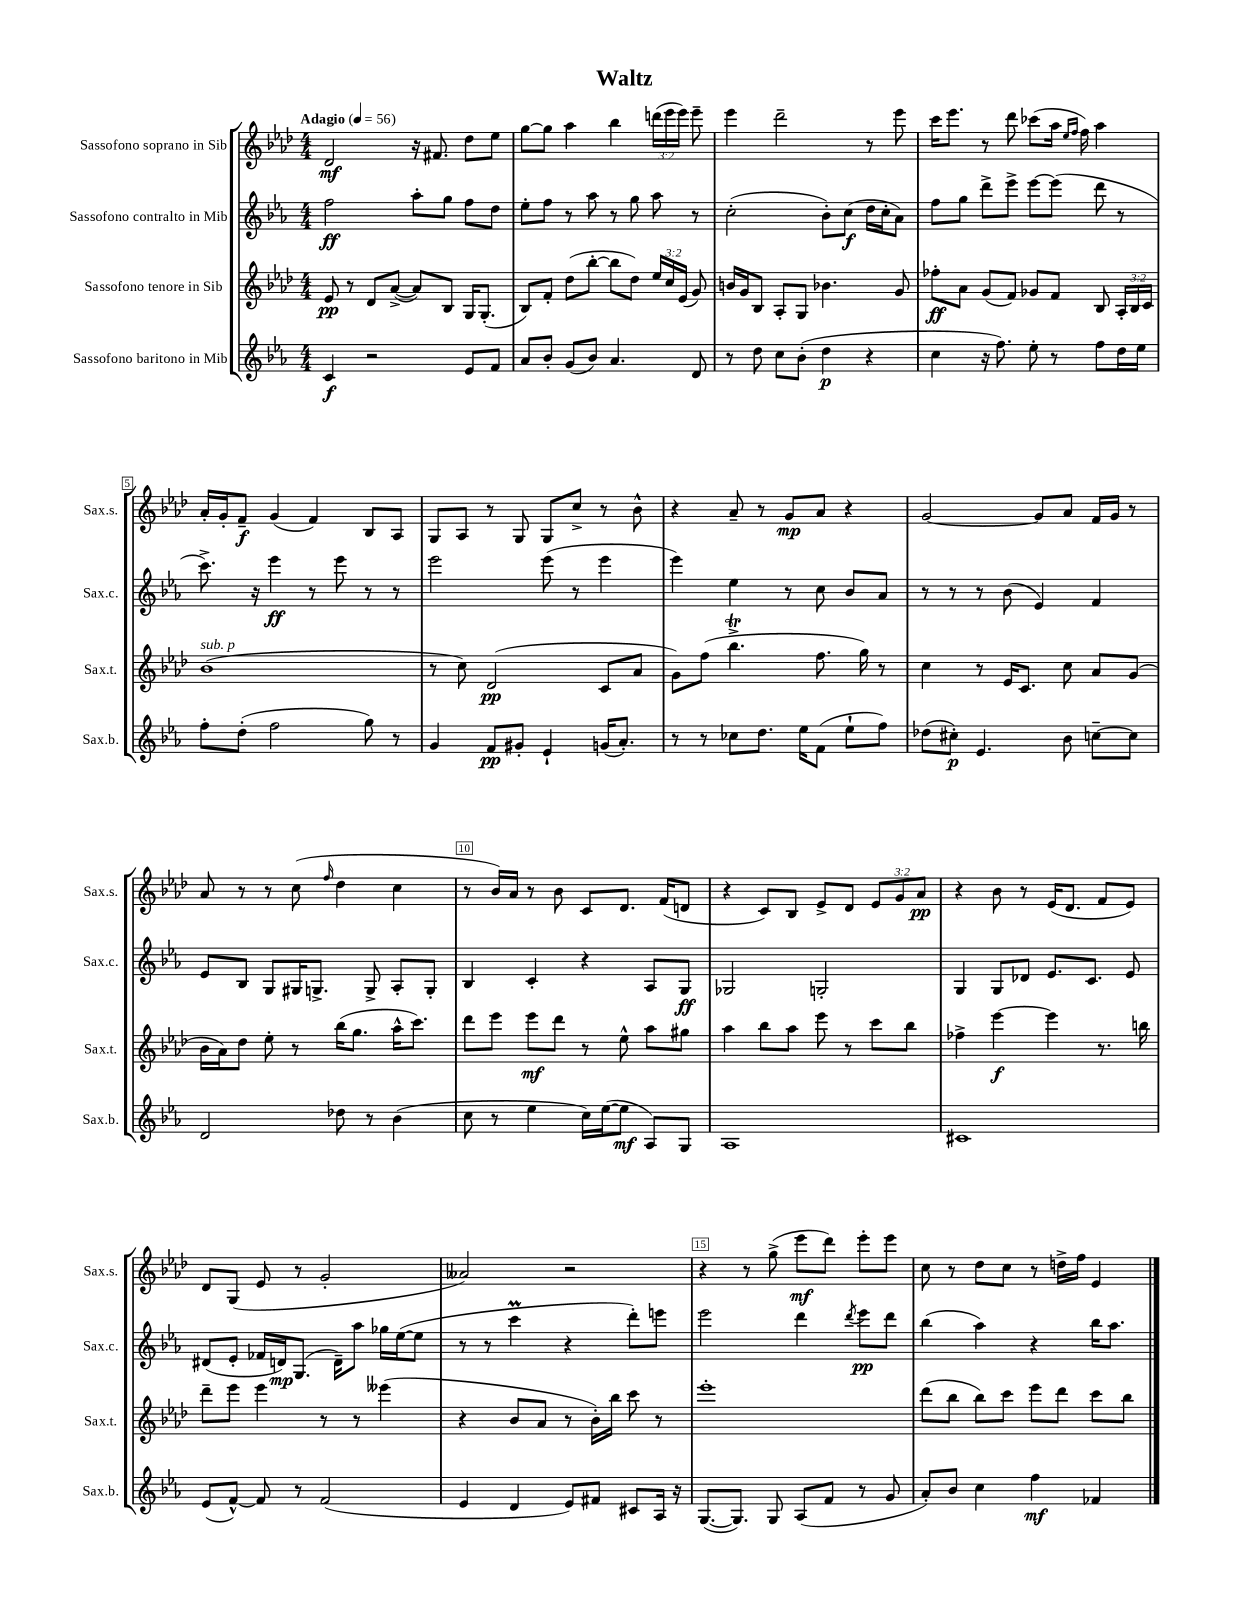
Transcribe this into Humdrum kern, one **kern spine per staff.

**kern	**dynam	**kern	**dynam	**kern	**dynam	**kern	**dynam
*part4	*part4	*part3	*part3	*part2	*part2	*part1	*part1
*staff4	*staff4	*staff3	*staff3	*staff2	*staff2	*staff1	*staff1
*I"Sassofono baritono in Mib	*	*I"Sassofono tenore in Sib	*	*I"Sassofono contralto in Mib	*	*I"Sassofono soprano in Sib	*
*I'Sax.b.	*	*I'Sax.t.	*	*I'Sax.c.	*	*I'Sax.s.	*
*clefG2	*	*clefG2	*	*clefG2	*	*clefG2	*
*k[b-e-a-]	*	*k[b-e-a-d-]	*	*k[b-e-a-]	*	*k[b-e-a-d-]	*
*M4/4	*	*M4/4	*	*M4/4	*	*M4/4	*
*MM56	*	*MM56	*	*MM56	*	*MM56	*
=1	=1	=1	=1	=1	=1	=1	=1
!	!	!	!	!	!	!LO:TX:a:B:t=Adagio	!
4c/	f	8e-/	pp	2ff\	ff	2d-/	mf
.	.	8r	.	.	.	.	.
2r	.	8d-/L	.	.	.	.	.
.	.	([8a-^/J	.	.	.	.	.
.	.	8a-/L])	.	8aa-'\L	.	16r	.
.	.	.	.	.	.	8.f#X/	.
.	.	8B-/J	.	8gg\J	.	.	.
8e-/L	.	16G/KL	.	8ff\L	.	8dd-\L	.
.	.	(8.G'/J	.	.	.	.	.
8f/J	.	.	.	8dd\J	.	8ee-\J	.
=2	=2	=2	=2	=2	=2	=2	=2
8a-/L	.	8B-/L)	.	8ee-'\L	.	[8gg\L	.
8b-'/J	.	8f'/J	.	8ff\J	.	8gg\J]	.
(8g/L	.	(8dd-\L	.	8r	.	4aa-\	.
8b-/J)	.	[8bb-'\J	.	8aa-\	.	.	.
4.a-/	.	8bb-\L]	.	8r	.	4bb-\	.
.	.	8dd-\J)	.	8gg\	.	.	.
.	.	24ee-/LL	.	8aa-\	.	(24dddn\LL	.
.	.	24cc/	.	.	.	24eee-\	.
.	.	(24e-/JJ	.	.	.	24eee-\JJ)	.
8d/	.	8g/)	.	8r	.	8eee-~\	.
=3	=3	=3	=3	=3	=3	=3	=3
8r	.	16bn/LL	.	(2cc'\	.	4eee-\	.
.	.	16g/J	.	.	.	.	.
8dd\	.	8B-/J	.	.	.	.	.
8cc\L	.	8A-'/L	.	.	.	2ddd-~\	.
(8b-'\J	.	8G/J	.	.	.	.	.
4dd\	p	4.b-X\	.	8b-'\L)	.	.	.
.	.	.	.	(8cc\J	f	.	.
4r	.	.	.	16dd\LL	.	8r	.
.	.	.	.	16cc'\J	.	.	.
.	.	8g/	.	8a-\J)	.	8eee-\	.
=4	=4	=4	=4	=4	=4	=4	=4
4cc\	.	8ff-X'\L	ff	8ff\L	.	16ccc\KL	.
.	.	.	.	.	.	8.eee-\J	.
.	.	8a-\J	.	8gg\J	.	.	.
16r	.	(8g/L	.	8ddd^\L	.	8r	.
8.ff\)	.	.	.	.	.	.	.
.	.	8f/J)	.	8eee-^\J	.	8ddd-\	.
8ee-'\	.	8g-X/L	.	[8eee-\L	.	(8ccc-X\L	.
8r	.	8f/J	.	(8eee-\J]	.	16aa-\Jk	.
.	.	.	.	.	.	16qqee-/LL	.
.	.	.	.	.	.	16qqff/JJ	.
.	.	.	.	.	.	16ff\)	.
8ff\L	.	8B-/	.	8ddd\	.	4aa-\	.
16dd\L	.	24A-'/LL	.	8r	.	.	.
.	.	24B-/	.	.	.	.	.
16ee-\JJ	.	.	.	.	.	.	.
.	.	24c/JJ	.	.	.	.	.
!!LO:LB:g=z
=5	=5	=5	=5	=5	=5	=5	=5
!	!	!LO:TX:a:i:t=sub. p	!	!	!	!	!
8ff'\L	.	(1b-	.	8.ccc^\)	.	16a-'/LL	.
.	.	.	.	.	.	16g'/J	.
(8dd'\J	.	.	.	.	.	8f~/J	f
.	.	.	.	16r	.	.	.
2ff\	.	.	.	4eee-\	ff	(4g/	.
.	.	.	.	8r	.	4f/)	.
.	.	.	.	8eee-\	.	.	.
8gg\)	.	.	.	8r	.	8B-/L	.
8r	.	.	.	8r	.	8A-/J	.
=6	=6	=6	=6	=6	=6	=6	=6
4g/	.	8r	.	2eee-\	.	8G/L	.
.	.	8cc\)	.	.	.	8A-/J	.
8f/L	pp	(2d-/	pp	.	.	8r	.
8g#X'/J	.	.	.	.	.	8G/	.
4e-`/	.	.	.	(8eee-\	.	8G/L	.
.	.	.	.	8r	.	8cc^/J	.
(16gn/KL	.	8c/L	.	4eee-\	.	8r	.
8.a-'/J)	.	.	.	.	.	.	.
.	.	8a-/J	.	.	.	8b-^^\	.
=7	=7	=7	=7	=7	=7	=7	=7
8r	.	8g\L)	.	4eee-\)	.	4r	.
8r	.	(8ff\J	.	.	.	.	.
8cc-X\L	.	4.bb-T^\	.	4ee-\	.	8a-~/	.
8.dd\J	.	.	.	.	.	8r	.
.	.	.	.	8r	.	8g/L	mp
16ee-\KL	.	.	.	.	.	.	.
(8f\J	.	8.ff\	.	8cc\	.	8a-/J	.
8ee-`\L	.	.	.	8b-/L	.	4r	.
.	.	16gg\)	.	.	.	.	.
8ff\J)	.	8r	.	8a-/J	.	.	.
=8	=8	=8	=8	=8	=8	=8	=8
(8dd-X\L	.	4cc\	.	8r	.	[2g/	.
8cc#X'\J)	p	.	.	8r	.	.	.
4.e-/	.	8r	.	8r	.	.	.
.	.	16e-/KL	.	(8b-\	.	.	.
.	.	8.c/J	.	.	.	.	.
.	.	.	.	4e-/)	.	8g/L]	.
8b-\	.	8cc\	.	.	.	8a-/J	.
[8ccn~\L	.	8a-/L	.	4f/	.	16f/LL	.
.	.	.	.	.	.	16g/JJ	.
8cc\J]	.	(8g/J	.	.	.	8r	.
!!LO:LB:g=z
=9	=9	=9	=9	=9	=9	=9	=9
2d/	.	16b-\LL	.	8e-/L	.	8a-/	.
.	.	16a-\J)	.	.	.	.	.
.	.	8dd-\J	.	8B-/J	.	8r	.
.	.	8ee-'\	.	8G/L	.	8r	.
.	.	8r	.	16G#X/K	.	(8cc\	.
.	.	.	.	8.Gn^/J	.	.	.
.	.	.	.	.	.	16qqff/	.
8dd-X\	.	(16bb-\KL	.	.	.	4dd-\	.
.	.	8.gg\J	.	.	.	.	.
8r	.	.	.	8G^/	.	.	.
(4b-\	.	16aa-^^\KL	.	8A-'/L	.	4cc\	.
.	.	8.ccc\J)	.	.	.	.	.
.	.	.	.	8G'/J	.	.	.
=10	=10	=10	=10	=10	=10	=10	=10
8cc\	.	8ddd-\L	.	4B-/	.	8r	.
8r	.	8eee-\J	.	.	.	16b-/LL)	.
.	.	.	.	.	.	16a-/JJ	.
4ee-\	.	8eee-\L	mf	4c'/	.	8r	.
.	.	8ddd-\J	.	.	.	8b-\	.
16cc\LL)	.	8r	.	4r	.	8c/L	.
([16ee-\J	.	.	.	.	.	.	.
8ee-\J]	mf	8ee-^^\	.	.	.	8.d-/J	.
8A-/L)	.	8aa-\L	.	8A-/L	.	.	.
.	.	.	.	.	.	(16f/KL	.
8G/J	.	8gg#X\J	.	8G/J	ff	8dn/J	.
=11	=11	=11	=11	=11	=11	=11	=11
1A-	.	4aa-\	.	2G-X/	.	4r	.
.	.	8bb-\L	.	.	.	8c/L)	.
.	.	8aa-\J	.	.	.	8B-/J	.
.	.	8eee-\	.	2Gn'/	.	8e-^/L	.
.	.	8r	.	.	.	8d-/J	.
.	.	8ccc\L	.	.	.	12e-/L	.
.	.	.	.	.	.	12g/	.
.	.	8bb-\J	.	.	.	.	.
.	.	.	.	.	.	12a-/J	pp
=12	=12	=12	=12	=12	=12	=12	=12
1c#X	.	4ff-X^\	.	4G/	.	4r	.
.	.	[4eee-\	f	8G/L	.	8b-\	.
.	.	.	.	8d-X/J	.	8r	.
.	.	4eee-\]	.	8.e-/L	.	(16e-/KL	.
.	.	.	.	.	.	8.d-/J	.
.	.	.	.	8.c/J	.	.	.
.	.	8.r	.	.	.	8f/L	.
.	.	.	.	8e-/	.	8e-/J)	.
.	.	16bbn\	.	.	.	.	.
!!LO:LB:g=z
=13	=13	=13	=13	=13	=13	=13	=13
(8e-/L	.	8ddd-~\L	.	(8d#X/L	.	8d-/L	.
[8f^^/J)	.	8eee-\J	.	8e-'/J	.	(8G/J	.
8f/]	.	4eee-\	.	16f-X/LL	.	8e-/	.
.	.	.	.	16dn/J)	mp	.	.
8r	.	.	.	(8.G/J	.	8r	.
(2f/	.	8r	.	.	.	2g'/	.
.	.	.	.	16d~\KL)	.	.	.
.	.	8r	.	8aa-\J	.	.	.
.	.	(4eee--X\	.	16gg-X\LL	.	.	.
.	.	.	.	([16ee-\J	.	.	.
.	.	.	.	8ee-\J]	.	.	.
=14	=14	=14	=14	=14	=14	=14	=14
4e-/	.	4r	.	8r	.	2a--X/)	.
.	.	.	.	8r	.	.	.
4d/	.	8b-/L	.	4cccM\	.	.	.
.	.	8a-/J	.	.	.	.	.
8e-/L)	.	8r	.	4r	.	2r	.
8f#X/J	.	16b-'\LL)	.	.	.	.	.
.	.	16bb-\JJ	.	.	.	.	.
8c#X/L	.	8ccc\	.	8ddd'\L)	.	.	.
16A-/Jk	.	8r	.	8eeen\J	.	.	.
16r	.	.	.	.	.	.	.
=15	=15	=15	=15	=15	=15	=15	=15
([8.G/L	.	1eee-'	.	2eee-\	.	4r	.
8.G/J])	.	.	.	.	.	.	.
.	.	.	.	.	.	8r	.
8G/	.	.	.	.	.	(8gg^\	.
(8A-/L	.	.	.	4ddd\	.	8eee-\L	mf
8f/J	.	.	.	.	.	8ddd-\J)	.
.	.	.	.	8qddd/	.	.	.
8r	.	.	.	8eee-\L	pp	8eee-'\L	.
8g/	.	.	.	8ddd\J	.	8eee-\J	.
=16	=16	=16	=16	=16	=16	=16	=16
8a-'/L)	.	(8ddd-\L	.	(4bb-\	.	8cc\	.
8b-/J	.	8bb-\J	.	.	.	8r	.
4cc\	.	8bb-\L)	.	4aa-\)	.	8dd-\L	.
.	.	8ccc\J	.	.	.	8cc\J	.
4ff\	mf	8eee-\L	.	4r	.	8r	.
.	.	8ddd-\J	.	.	.	16ddn^\LL	.
.	.	.	.	.	.	16ff\JJ	.
4f-X/	.	8ccc\L	.	16bb-\KL	.	4e-/	.
.	.	.	.	8.aa-\J	.	.	.
.	.	8bb-\J	.	.	.	.	.
==	==	==	==	==	==	==	==
*-	*-	*-	*-	*-	*-	*-	*-
